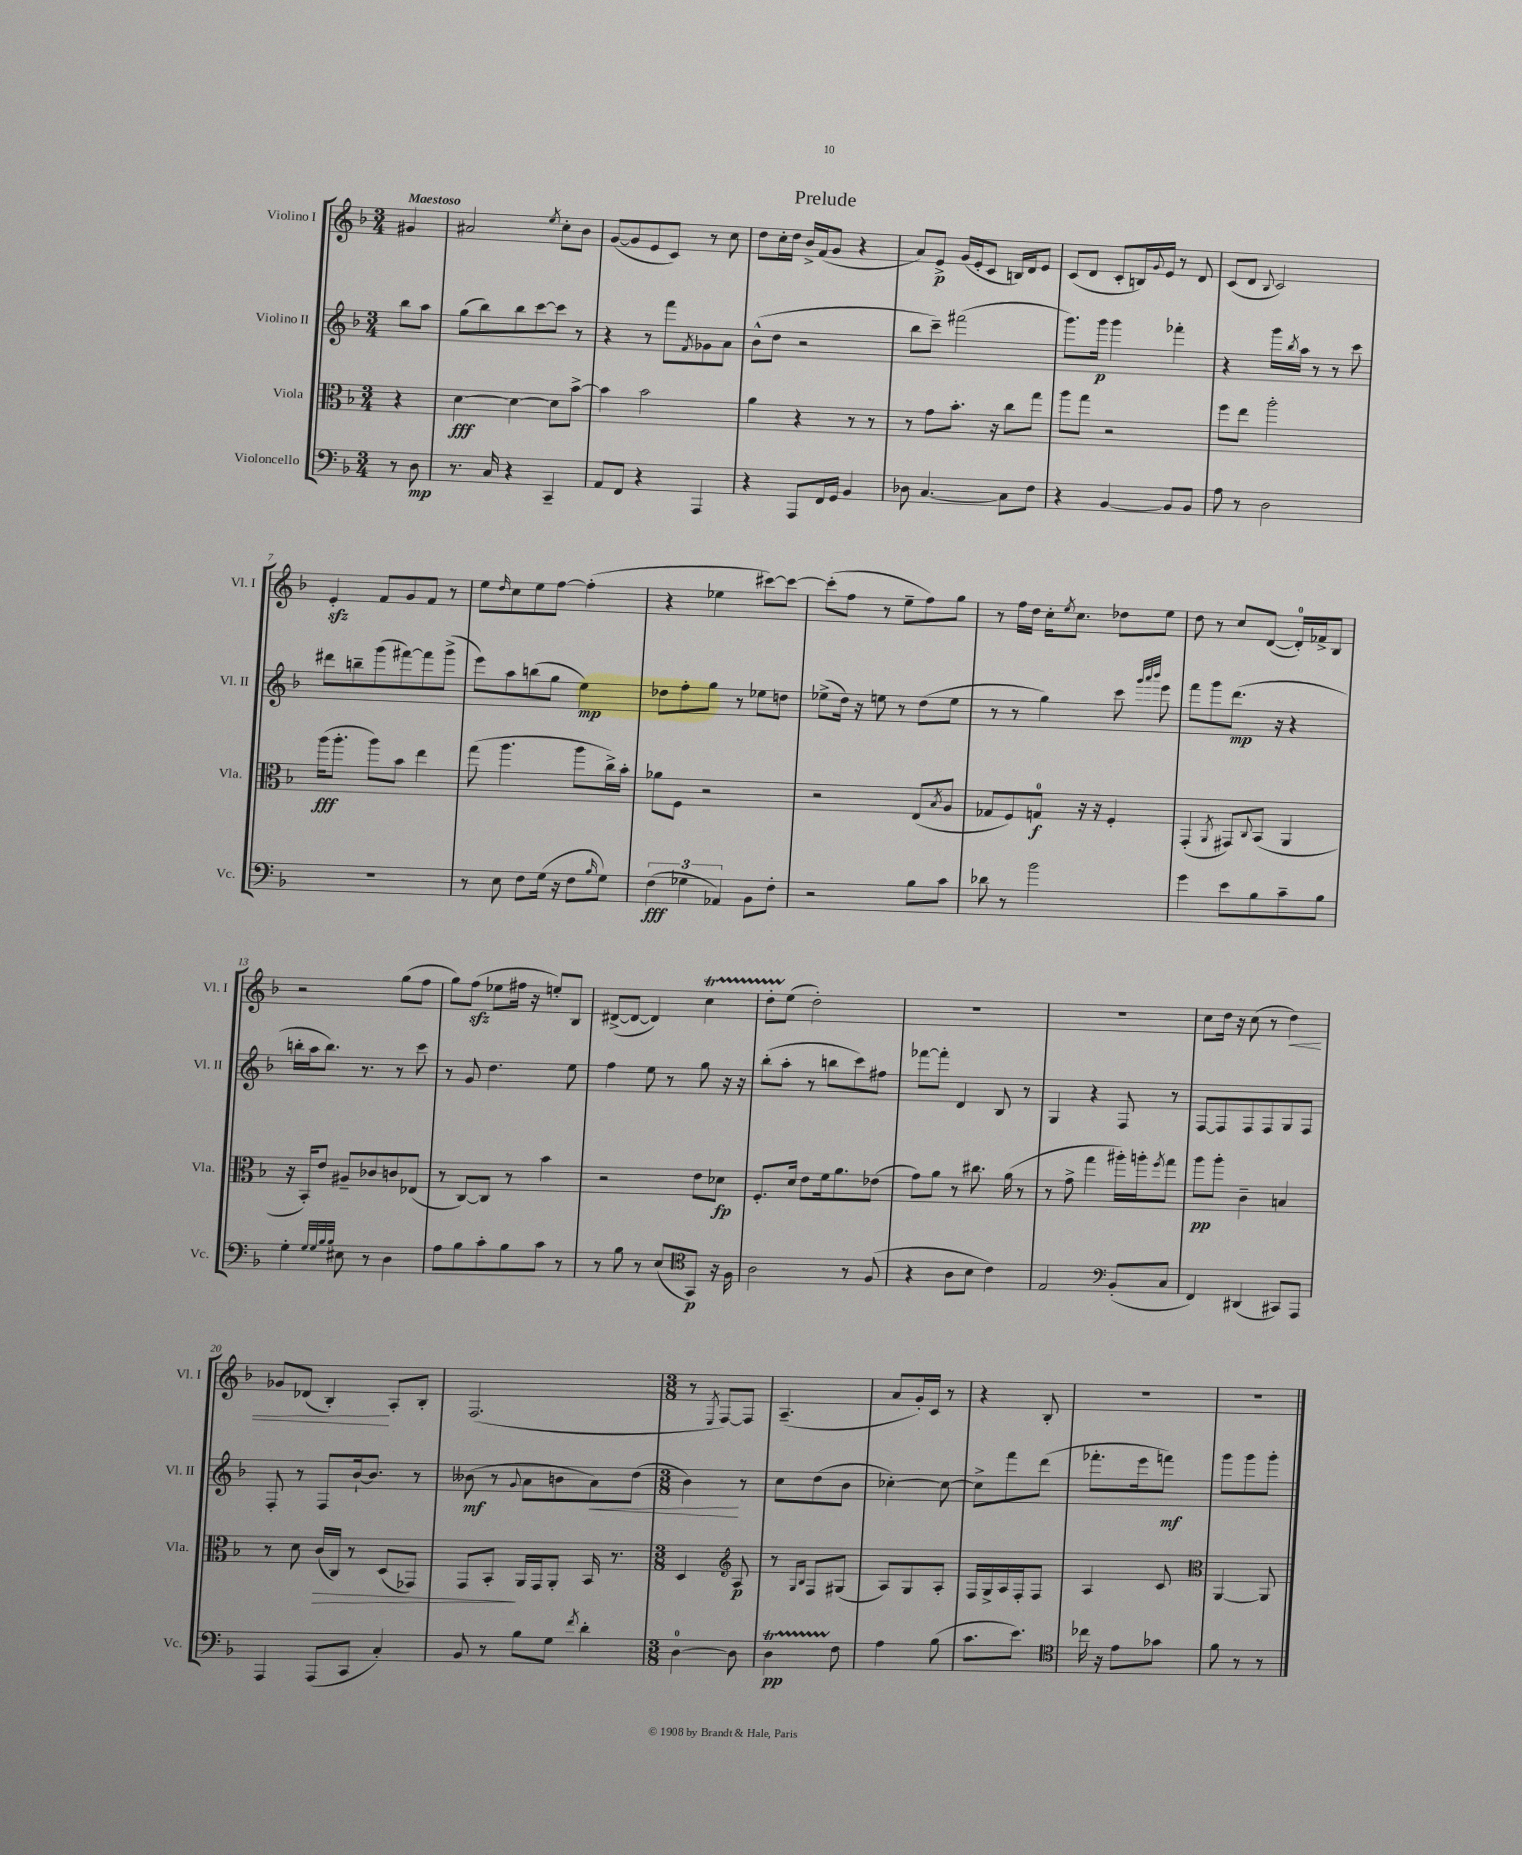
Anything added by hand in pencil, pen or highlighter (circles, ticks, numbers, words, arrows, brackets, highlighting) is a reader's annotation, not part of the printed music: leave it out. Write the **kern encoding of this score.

**kern	**kern	**kern	**kern
*staff4	*staff3	*staff2	*staff1
*clefF4	*clefC3	*clefG2	*clefG2
*k[b-]	*k[b-]	*k[b-]	*k[b-]
*M3/4	*M3/4	*M3/4	*M3/4
8r	4r	8bb-	4g#
8D	.	8aa	.
=	=	=	=
8.r	[4d	(8gg	2a#
.	.	8bb-)	.
16C	.	.	.
4r	4d_	8bb-	.
.	.	[8ccc	.
.	.	.	8qee
4CC~	8d]	8ccc]	8cc'
.	[8b-^	8r	8b-
=	=	=	=
8AA	4b-]	4r	([8g
8FF	.	.	8g]
4r	2b-	8r	8e
.	.	8fff	8c)
.	.	8qf	.
4AAA	.	8g-	8r
.	.	8a	8cc
=	=	=	=
4r	4a	(8b-^^	8dd
.	.	8dd	16cc'
.	.	.	16dd
8AAA	4r	2r	16b-^
.	.	.	(16f
16FF	.	.	8g
16GG	.	.	.
4BB-	8r	.	4r
.	8r	.	.
=	=	=	=
8D-	8r	8bb-	8a)
[4.C	8g	8ccc~)	8e^
.	8.b-'	(2fff#	(16g
.	.	.	16e'
.	.	.	8c
.	16r	.	.
8C]	8cc	.	16B)
.	.	.	16d
8F	8gg	.	8e
=	=	=	=
4r	8aa	8.ggg)	(8c
.	8gg	.	8d
.	.	16ggg	.
[4BB-	2r	4ggg	8c'
.	.	.	16B)
.	.	.	8qqg
.	.	.	16e
8BB-]	.	4fff-'	8r
8BB-	.	.	8d
=	=	=	=
8A	8ff	4r	(8c
8r	8ee	.	8d
.	.	.	8qqB-
2D	2aa'	16ggg	2c)
.	.	8qbb-	.
.	.	16aa	.
.	.	8r	.
.	.	8r	.
.	.	8ccc	.
=	=	=	=
2.r	(16aa	8ddd#	4e'
.	8.aa'	.	.
.	.	8bb~	.
.	8aa)	(8ggg	8f
.	8b-	[8fff#)	8g
.	4ee	8fff#]	8f
.	.	(8ggg^	8r
=	=	=	=
8r	(8gg	8eee)	8ee
.	.	.	16qqdd
8E	4.aa	8aa	8cc
8F	.	(8bb	8ee
(16G	.	8gg	[8ff
16r	.	.	.
8F	8aa	4ee)	(4ff']
16qqB-	.	.	.
8G)	16cc^)	.	.
.	16b-'	.	.
=	=	=	=
(6F	8a-	8dd-	4r
.	8F	8ff'	.
6G-	.	.	.
.	2r	8gg	4ee-
6AA-)	.	.	.
.	.	8r	.
8BB-	.	8ee-	[8ccc#)
8F'	.	8dd	8ccc#_
=	=	=	=
2r	2r	(8ee-^	(8ccc#']
.	.	16dd)	8ff
.	.	16r	.
.	.	8ee	8r
.	.	8r	8ee~
8B-	(8E	(8dd	8ff)
.	8qB-	.	.
8c	8A	8ee	8gg
=	=	=	=
8d-	8G-	8r	8r
8r	8F)	8r	16ff
.	.	.	16dd
2b-	8G	4gg)	16cc'
.	.	.	8qee
.	.	.	8.cc
.	16r	.	.
.	16r	.	.
.	4F'	8ccc	8dd-
.	.	32qqggg	.
.	.	32qqaaa	.
.	.	32qqbbb-	.
.	.	8eee	8ee
=	=	=	=
4g	(4GG'	8fff	8dd
.	.	8ggg	8r
.	8qAA	.	.
8e	8GG#)	(8.ddd	8cc
.	8qqC	.	.
8B-	(8BB-	.	([8d
.	.	16r	.
8c~	4AA	4r	16d'])
.	.	.	16f-^
8B-	.	.	8B-
=	=	=	=
4G'	16r	16bb'	2r
.	16BB-')	16aa	.
.	8e	8.bb)	.
32qqG	.	.	.
32qqG	.	.	.
32qqB-	.	.	.
32qqB-	.	.	.
8E#	8A#~	.	.
.	.	8.r	.
8r	8c-	.	.
4D	8c	8r	(8gg
.	(8E-	8ccc	8ff
=	=	=	=
8A	8r	8r	8gg)
8B-	[8C)	8g	(8ff
8c'	8C]	4.dd	8ee-
8B-	8r	.	16ff#
.	.	.	16r
8c	4b-	.	8ee')
8r	.	8ee	8B-
=	=	=	=
8r	2r	4ff	([8d#^
8B-	.	.	8d#_
8r	.	8ee	4d#])
(8E	.	8r	.
8GG)	8e	8gg	4cc
16r	8d-	16r	.
16F	.	16r	.
=	=	=	=
*clefC4	*	*	*
2A	8.F'	(8bb-'	8dd'
.	.	8aa'	(8ee
.	16d	.	.
.	8e	8r	2dd')
.	16f	8bb	.
.	8.a	.	.
8r	.	8ccc)	.
(8F	(8e-	8ff#	.
=	=	=	=
4r	8g)	[8fff-	2.r
.	8a	8fff-']	.
8A	8r	4d	.
8B-	8.cc#	.	.
4c)	.	8B-	.
.	(16a	.	.
.	8r	8r	.
=	=	=	=
2E	8r	4G	2.r
.	8g^	.	.
.	4gg	4r	.
*clefF4	*	*	*
(8BB-'	16aa#')	8F	.
.	16aa'	.	.
.	8qff	.	.
8C	8gg	8r	.
=	=	=	=
4FF)	8aa	[8F	8cc
.	8aa'	8F]	16dd
.	.	.	16r
(4DD#	4c~	8F	(8cc
.	.	8F	8r
8CC#)	4B	8G	4dd)
8AAA	.	8F	.
=	=	=	=
4AAA	8r	8F'	8g-
.	8d	8r	(8d-
(8AAA	(16c	8F	4B-')
.	16C)	.	.
8CC	8r	[16b-`	.
.	.	8.b-]	.
4C')	(8D	.	8A'
.	8GG-)	8r	8B-'
=	=	=	=
8BB-	8GG	(8b--	(2.F
8r	8BB-'	8r	.
.	.	8qqg	.
8B-	16AA	8a	.
.	16GG	.	.
8G	8AA'	8b	.
8qf	.	.	.
4d'	16BB-	8a)	.
.	8.r	.	.
.	.	(8dd	.
=	=	=	=
*M3/8	*M3/8	*M3/8	*M3/8
[4D	4D	4b-)	8r
.	.	.	8qE
.	.	.	[8F)
*	*clefG2	*	*
8D]	8A	8r	8F]
=	=	=	=
4D	8r	8cc	(4.A~
.	16qqG	.	.
.	16qqB-	.	.
.	8F	(8dd	.
8F	(8G#	8b-	.
=	=	=	=
4A	8A)	[4cc-')	8a
.	8G	.	16g')
.	.	.	16c
(8B-	8A'	8cc-_	8r
=	=	=	=
8.c	16F	8cc-^]	4r
.	16G^	.	.
.	16A	8fff	.
8.e)	16F'	.	.
.	8F	(8ddd	8B-'
=	=	=	=
*clefC4	*	*	*
16cc-	4A	8.fff-'	4.r
16r	.	.	.
8e	.	.	.
.	.	16eee	.
8g-	8c	8fff)	.
=	=	=	=
*	*clefC3	*	*
8f	[4AA	8ggg	4.r
8r	.	8ggg	.
8r	8AA]	8ggg'	.
==	==	==	==
*-	*-	*-	*-
